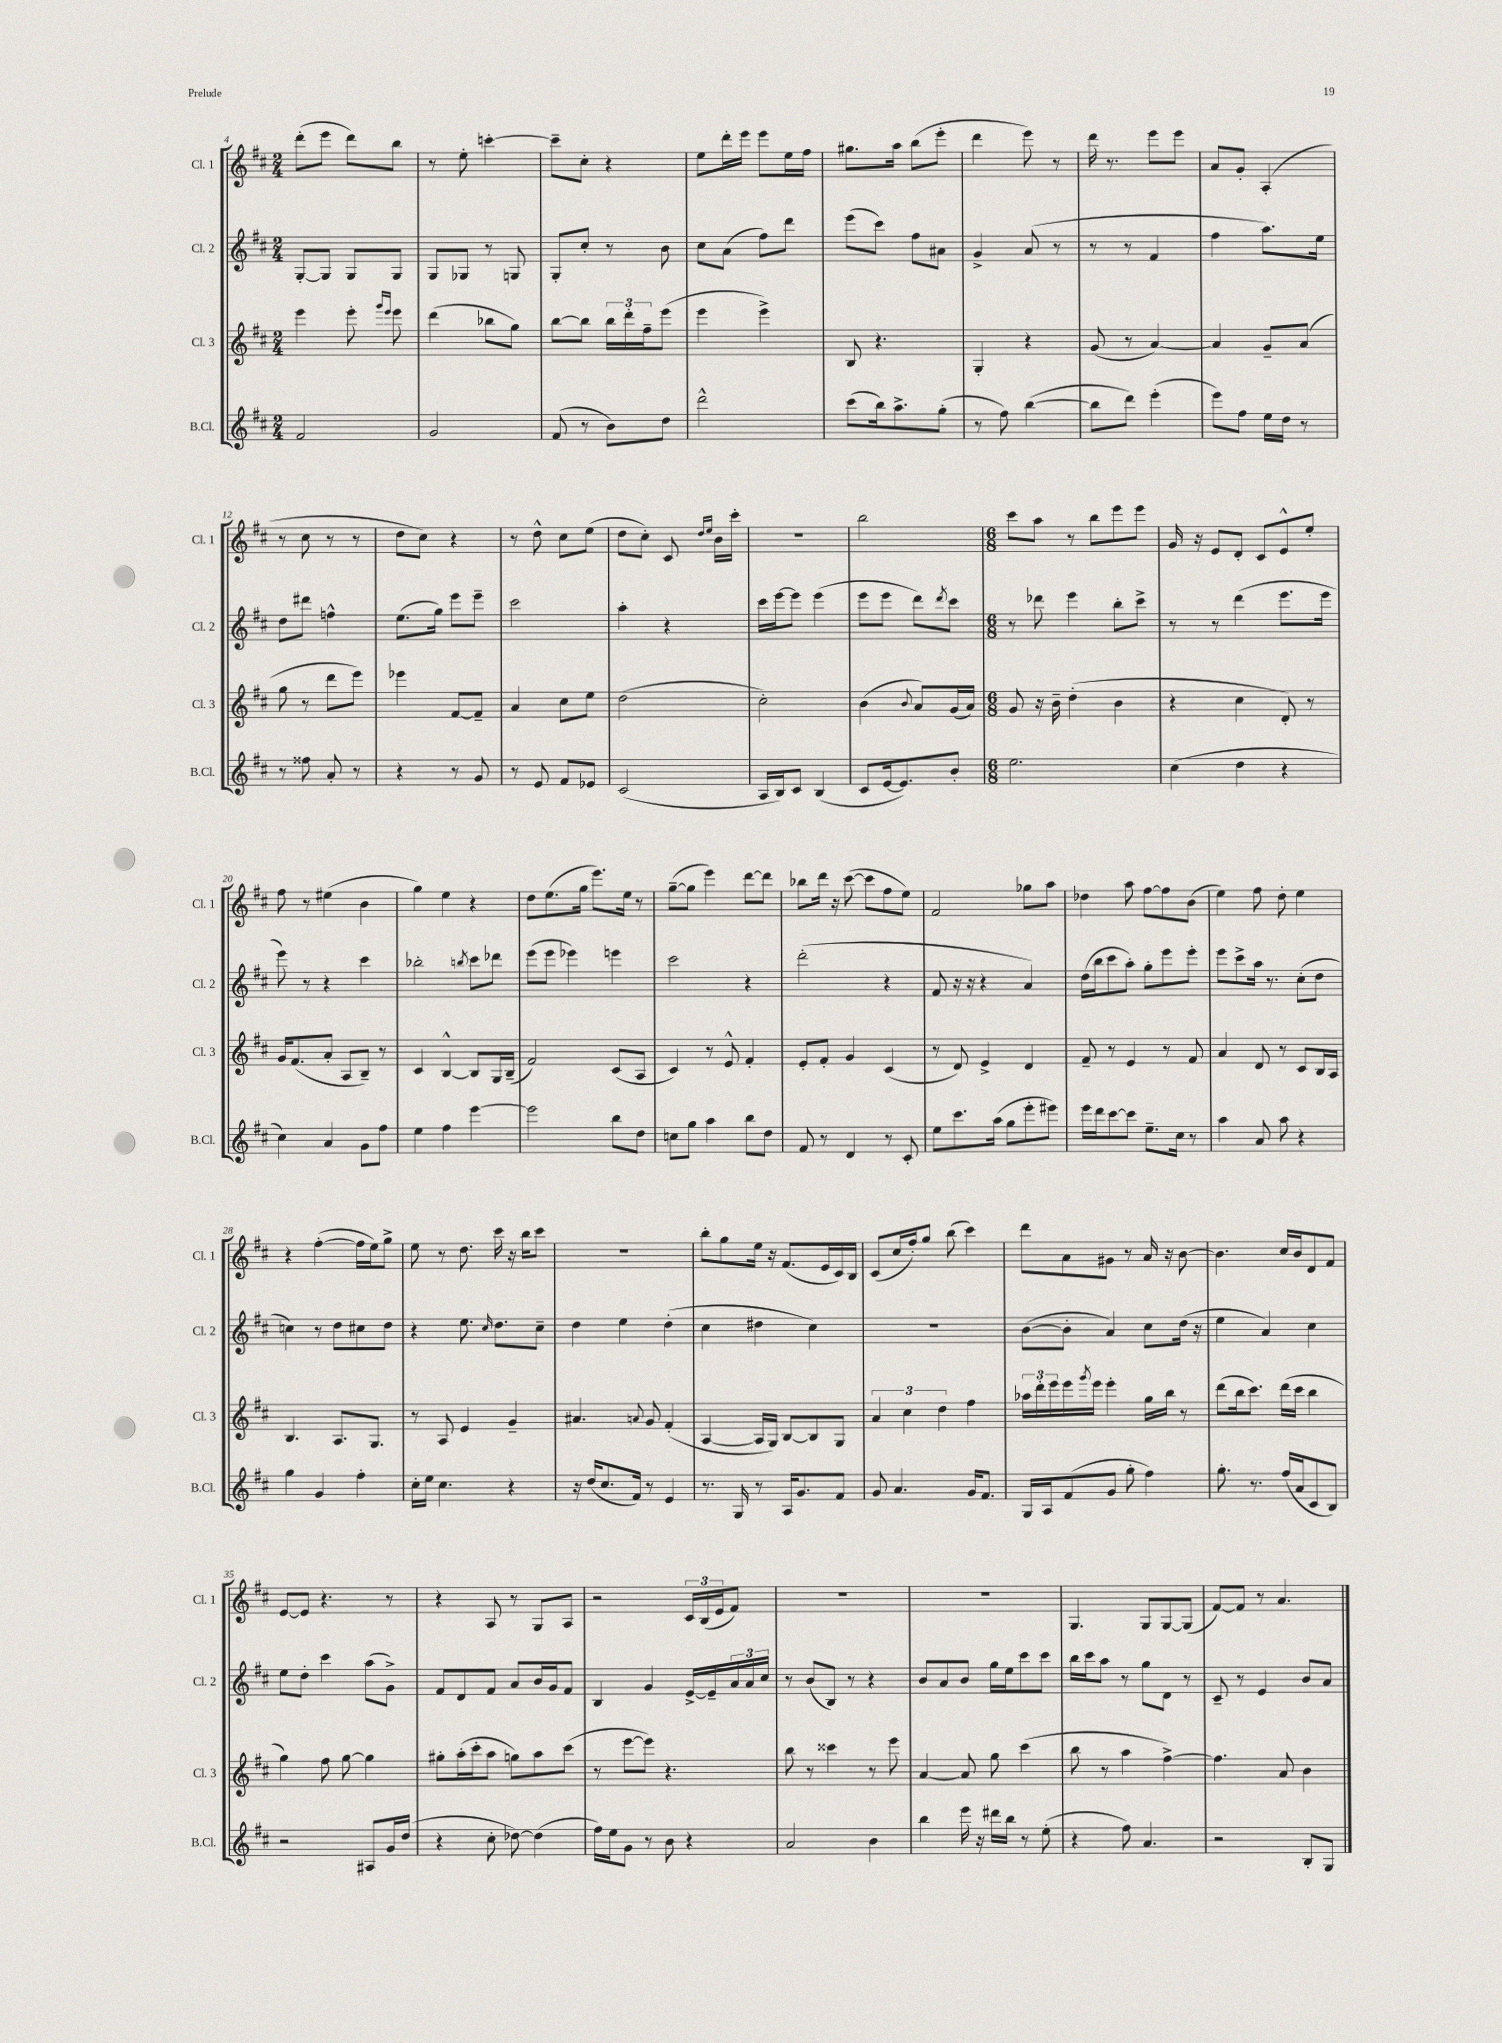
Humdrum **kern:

**kern	**kern	**kern	**kern
*staff4	*staff3	*staff2	*staff1
*clefG2	*clefG2	*clefG2	*clefG2
*k[f#c#]	*k[f#c#]	*k[f#c#]	*k[f#c#]
*M2/4	*M2/4	*M2/4	*M2/4
2f#/	4eee\	[8G'/L	(8ddd'\L
.	.	8G/]J	8eee\J
.	8eee'\	8G/L	8ddd\L)
.	16qqggg/LL	.	.
.	16qqeee/JJ	.	.
.	8eee\	8G/J	8bb\J
=	=	=	=
2g/	(4ddd\	8G/L	8r
.	.	8G-/J	8ee'\
.	8bb-\L	8r	[4ccc'\
.	8gg\J)	8G/	.
=	=	=	=
(8f#/	[8bb\L	8G'/L	8ccc~\]L
8r	8bb\]J	8cc#'/J	8cc#'\J
8b\L)	24bb\LL	8r	4r
.	24ddd'\	.	.
.	24ff#~\J	.	.
8dd\J	(8eee\J	8b\	.
=	=	=	=
2ddd^^\	4eee\	8cc#\L	8ee\L
.	.	(8a\J	16ddd'\L
.	.	.	16eee\JJ
.	4eee^\)	8ff#\L)	8eee\L
.	.	8ddd\J	16ee\L
.	.	.	16ff#\JJ
=	=	=	=
(8ccc#\L	8B/	(8eee\L	8.gg#\L
16bb\k)	4.r	8ccc#\J)	.
8.aa^\	.	.	16aa\Jk
.	.	8ff#\L	(8bb\L
(8gg'\J	.	8a#\J	8eee'\J
=	=	=	=
8r	4G'/	4g^/	4ddd\
8ff#\)	.	.	.
([4bb\	4r	(8a/	8eee\)
.	.	8r	8r
=	=	=	=
8bb\]L	(8g/	8r	16ddd\
.	.	.	8.r
8ddd\J)	8r	8r	.
(4eee'\	[4a/)	4f#/	8eee\L
.	.	.	8eee\J
=	=	=	=
8eee\L)	4a/]	4ff#\	8a/L
8ff#\J	.	.	8g'/J
16ee\LL	8g~/L	8.aa\L)	(4A'/
16dd\JJ	.	.	.
8r	(8a/J	.	.
.	.	16ee\Jk	.
=	=	=	=
8r	8gg\	8dd\L	8r
8ff##\	8r	8ddd#\J	8cc#\
8a'/	8ddd\L	4ff^^\	8r
8r	8eee\J)	.	8r
=	=	=	=
4r	4eee-\	(8.ee\L	8dd\L
.	.	.	8cc#\J)
.	.	16gg\Jk)	.
8r	[8f#/L	8eee\L	4r
8g/	8f#~/]J	8eee~\J	.
=	=	=	=
8r	4a/	2ccc#\	8r
8e/	.	.	8dd^^\
8f#/L	8cc#\L	.	8cc#\L
8e-/J	8ee\J	.	(8ee\J
=	=	=	=
(2c#/	(2dd\	4aa'\	8dd\L
.	.	.	8cc#'\J)
.	.	4r	8c#/
.	.	.	16qqdd/LL
.	.	.	16qqee/JJ
.	.	.	16b\LL
.	.	.	16ccc#'\JJ
=	=	=	=
16A/LL	2cc#'\)	16ccc#\LL	2r
16B/J)	.	[16eee\J	.
8c#/J	.	8eee\]J	.
(4B/	.	(4eee\	.
=	=	=	=
8c#/L	(4b\	8eee\L	2bb\
[16e/k	.	8eee\J	.
8.e/])	.	.	.
.	8qqb/	.	.
.	8a/L)	8ddd\L)	.
.	.	8qddd/	.
8b'/J	(16g/L	8ccc#\J	.
.	16a/JJ)	.	.
=	=	=	=
*M6/8	*M6/8	*M6/8	*M6/8
2.ee\	8g/	8r	8ccc#\L
.	16r	8ddd-\	8aa\J
.	16b~\	.	.
.	(4dd'\	4eee\	8r
.	.	.	8bb\L
.	4b\	8bb'\L	8eee\
.	.	8ccc#^\J	8eee\J
=	=	=	=
(4cc#\	4r	8r	16g/
.	.	.	16r
.	.	8r	8e/L
4dd\	4cc#\	(4ddd\	8d'/J
.	.	.	8c#/L
4r	8d'/)	8.eee\L	8e^^/
.	8r	.	8ee'/J
.	.	16eee\Jk	.
=	=	=	=
4cc#\)	16g/LK	8eee\)	8ff#\
.	(8.f#/	.	.
.	.	8r	8r
4a/	8a'/J	4r	(4ee#\
.	8A/L	.	.
8g\L	8B~/J)	4ccc#\	4b\
8ff#\J	8r	.	.
=	=	=	=
4ee\	4c#/	2bb-'\	4gg\)
4ff#\	[4B^^/	.	4ee\
.	.	8qbb/	.
[4eee\	8B/]L	8ccc#\L	4r
.	16G/L	8ddd-\J	.
.	(16B~/JJ	.	.
=	=	=	=
2eee\]	2f#/)	(8eee\L	8dd\L
.	.	8eee\J	(8.ee\
.	.	4eee-\)	.
.	.	.	16gg\Jk
.	.	.	8.eee\L)
8bb\L	(8c#/L	4eee\	.
.	.	.	16ee\Jk
8dd\J	8A/J	.	8r
=	=	=	=
8cc\L	4c#/)	2ccc#\	([8gg~\L
8gg\J	.	.	8gg\]J
4aa\	8r	.	4eee\)
.	8e^^/	.	.
8bb\L	4f#'/	4r	[8ddd\L
8dd\J	.	.	8ddd\]J
=	=	=	=
8f#/	8e'/L	(2ddd'\	8bb-\L
8r	8f#'/J	.	16ddd\Jk
.	.	.	16r
4d/	4g/	.	([8ccc#\
.	.	.	8ccc#\]L
8r	(4c#/	4r	8ff#\
8c#'/	.	.	8ee\J)
=	=	=	=
8ee\L	8r	8f#/	2f#/
8.ccc#\	8d/)	16r	.
.	.	16r	.
.	4e^/	4r	.
(16aa\Jk	.	.	.
8gg\L	.	.	.
8eee'\	4d/	4a/)	8gg-\L
8eee#\J)	.	.	8aa\J
=	=	=	=
16eee\LL	8f#~/	(16dd\LL	4dd-\
16ddd\J	.	16bb\J	.
[8ccc#\	8r	8ccc#\	.
8ccc#\]J	4e/	8aa'\J)	8aa\
8.ee~\L	.	8gg'\L	[8ff#\L
.	8r	8eee\	8ff#\]
16cc#\Jk	.	.	.
8r	8f#/	8eee'\J	(8b\J
=	=	=	=
4aa\	4a/	8eee\L	4ee\)
.	.	8ccc#^\	.
8a/	8d/	16aa\Jk	8ff#\
.	.	8.r	.
8aa\	8r	.	8dd'\
4r	8c#/L	(8cc#'\L	4ee\
.	16B/L	8dd\J	.
.	16A/JJ	.	.
=	=	=	=
4gg\	4.B/	4cc\)	4r
4g/	.	8r	([4ff#'\
.	8.A/L	8dd\L	.
4ff#'\	.	8cc#\	16ff#\]LL
.	8.G/J	.	16ee\J)
.	.	8dd\J	8gg^\J
=	=	=	=
16cc#'\LL	8r	4r	8ee\
16ee\JJ	.	.	.
4.cc#\	8A/	.	8r
.	4e/	8.ee\	8.dd\
.	.	16qqcc#/	.
.	.	8.dd\L	16ccc#\
4r	4g~/	.	16r
.	.	.	16bb\LK
.	.	8cc#~\J	8ccc#\J
=	=	=	=
16r	4.a#/	4dd\	2.r
(16dd/LK	.	.	.
8.cc#/	.	.	.
.	.	4ee\	.
16f#/Jk)	.	.	.
.	8qqa/	.	.
8r	8g/	.	.
4e/	(4f#'/	(4dd'\	.
=	=	=	=
8.r	[4A/	4cc#\	8bb'\L
.	.	.	8gg\
16G/	.	.	.
8r	16A/]LL	4dd#\	16ee\Jk
.	16G/JJ)	.	16r
16A/LK	[8B/L	.	(8.f#/L
8.g/	.	.	.
.	8B/]	4cc#\)	.
.	.	.	16e/L
8f#/J	8G/J	.	16c#/)
.	.	.	16B/JJ
=	=	=	=
8g/	6a/	2.r	(8c#/L
4.a/	.	.	16cc#/L
.	6cc#\	.	.
.	.	.	16ff#'/J)
.	.	.	8gg/J
.	6dd\	.	.
.	.	.	(8bb\
16g/LK	4ff#\	.	4ccc#\)
8.f#/J	.	.	.
=	=	=	=
16G/LL	24aa-\LL	([8b\L	8ddd\L
.	24ddd'\	.	.
16A/J	.	.	.
.	24eee\	.	.
(8f#/	16eee\	8b'\]J	8a\
.	8qggg/	.	.
.	16eee\JJ	.	.
8g/J	4eee'\	4a/)	8g#\J
8gg'\	.	.	8r
4ff#\)	16gg\LL	8cc#\L	16a/
.	16bb\JJ	.	16r
.	8r	(16dd\Jk	[8b\
.	.	16r	.
=	=	=	=
8.gg'\	(8ddd\L	4ee\	4.b\]
.	16bb\k	.	.
8.r	8.ccc#\J)	.	.
.	.	4a/)	.
(16ff#/LL	(16ddd\LL	.	16cc#/LL
16a/J	16ccc#\JJ	.	16b/J
8c#/	4bb\	4cc#\	8d/
8B/J)	.	.	8f#/J
=	=	=	=
2r	4gg\)	8ee\L	[8e/L
.	.	8dd'\J	8e/]J
.	8ff#\	4ccc#\	4.r
.	[8gg\	.	.
8A#/L	4gg\]	(8aa\L	.
16g/L	.	8g^\J)	8r
(16dd/JJ	.	.	.
=	=	=	=
4r	8gg#'\L	8f#/L	4r
.	(16aa'\L	8d/	.
.	16ccc#'\J	.	.
8cc#'\	8aa\J	8f#/J	8A/
[8dd-\)	8gg\L)	8a/L	8r
(4dd-\]	8aa\	16b/L	8G/L
.	.	16g/J	.
.	(8ccc#\J	8f#/J	8A/J
=	=	=	=
16ff#\LL)	8r	4B/	2r
16ee\J	.	.	.
8g\J	[8eee\L	.	.
8r	8eee\]J)	4g/	.
8b\	4.r	.	.
4r	.	[16e^/LL	24c#/LL
.	.	.	(24B/
.	.	16e~/]	.
.	.	.	24e/J
.	.	24a/	8f#/J)
.	.	24a/	.
.	.	24cc#/JJ	.
=	=	=	=
2a/	8bb\	8r	2.r
.	8r	(8b/L	.
.	4ccc##\	8B/J)	.
.	.	8r	.
4b\	8r	4r	.
.	8eee\	.	.
=	=	=	=
4bb\	[4a/	8b/L	2.r
.	.	8a/	.
16eee\	8a/]	8b/J	.
16r	.	.	.
16ddd#\LL	8gg\	16gg\LL	.
16bb\JJ	.	16ee\J	.
8r	(4ccc#\	8ccc#\	.
(8ee'\	.	8ccc#\J	.
=	=	=	=
4r	8bb\	16bb\LL	4.G/
.	.	16ccc#\J	.
.	8r	8aa\J	.
8ff#\)	4aa\	8r	.
4.a/	.	8gg\L	8G/L
.	[4ff#^\)	8d\J	[8G/
.	.	8r	(8G/]J
=	=	=	=
2r	4.ff#\]	8c#~/	[8f#/L)
.	.	8r	8f#/]J
.	.	4e/	8r
.	8a/	.	4.a/
8B'/L	4b\	8b/L	.
8G/J	.	8a/J	.
==	==	==	==
*-	*-	*-	*-
